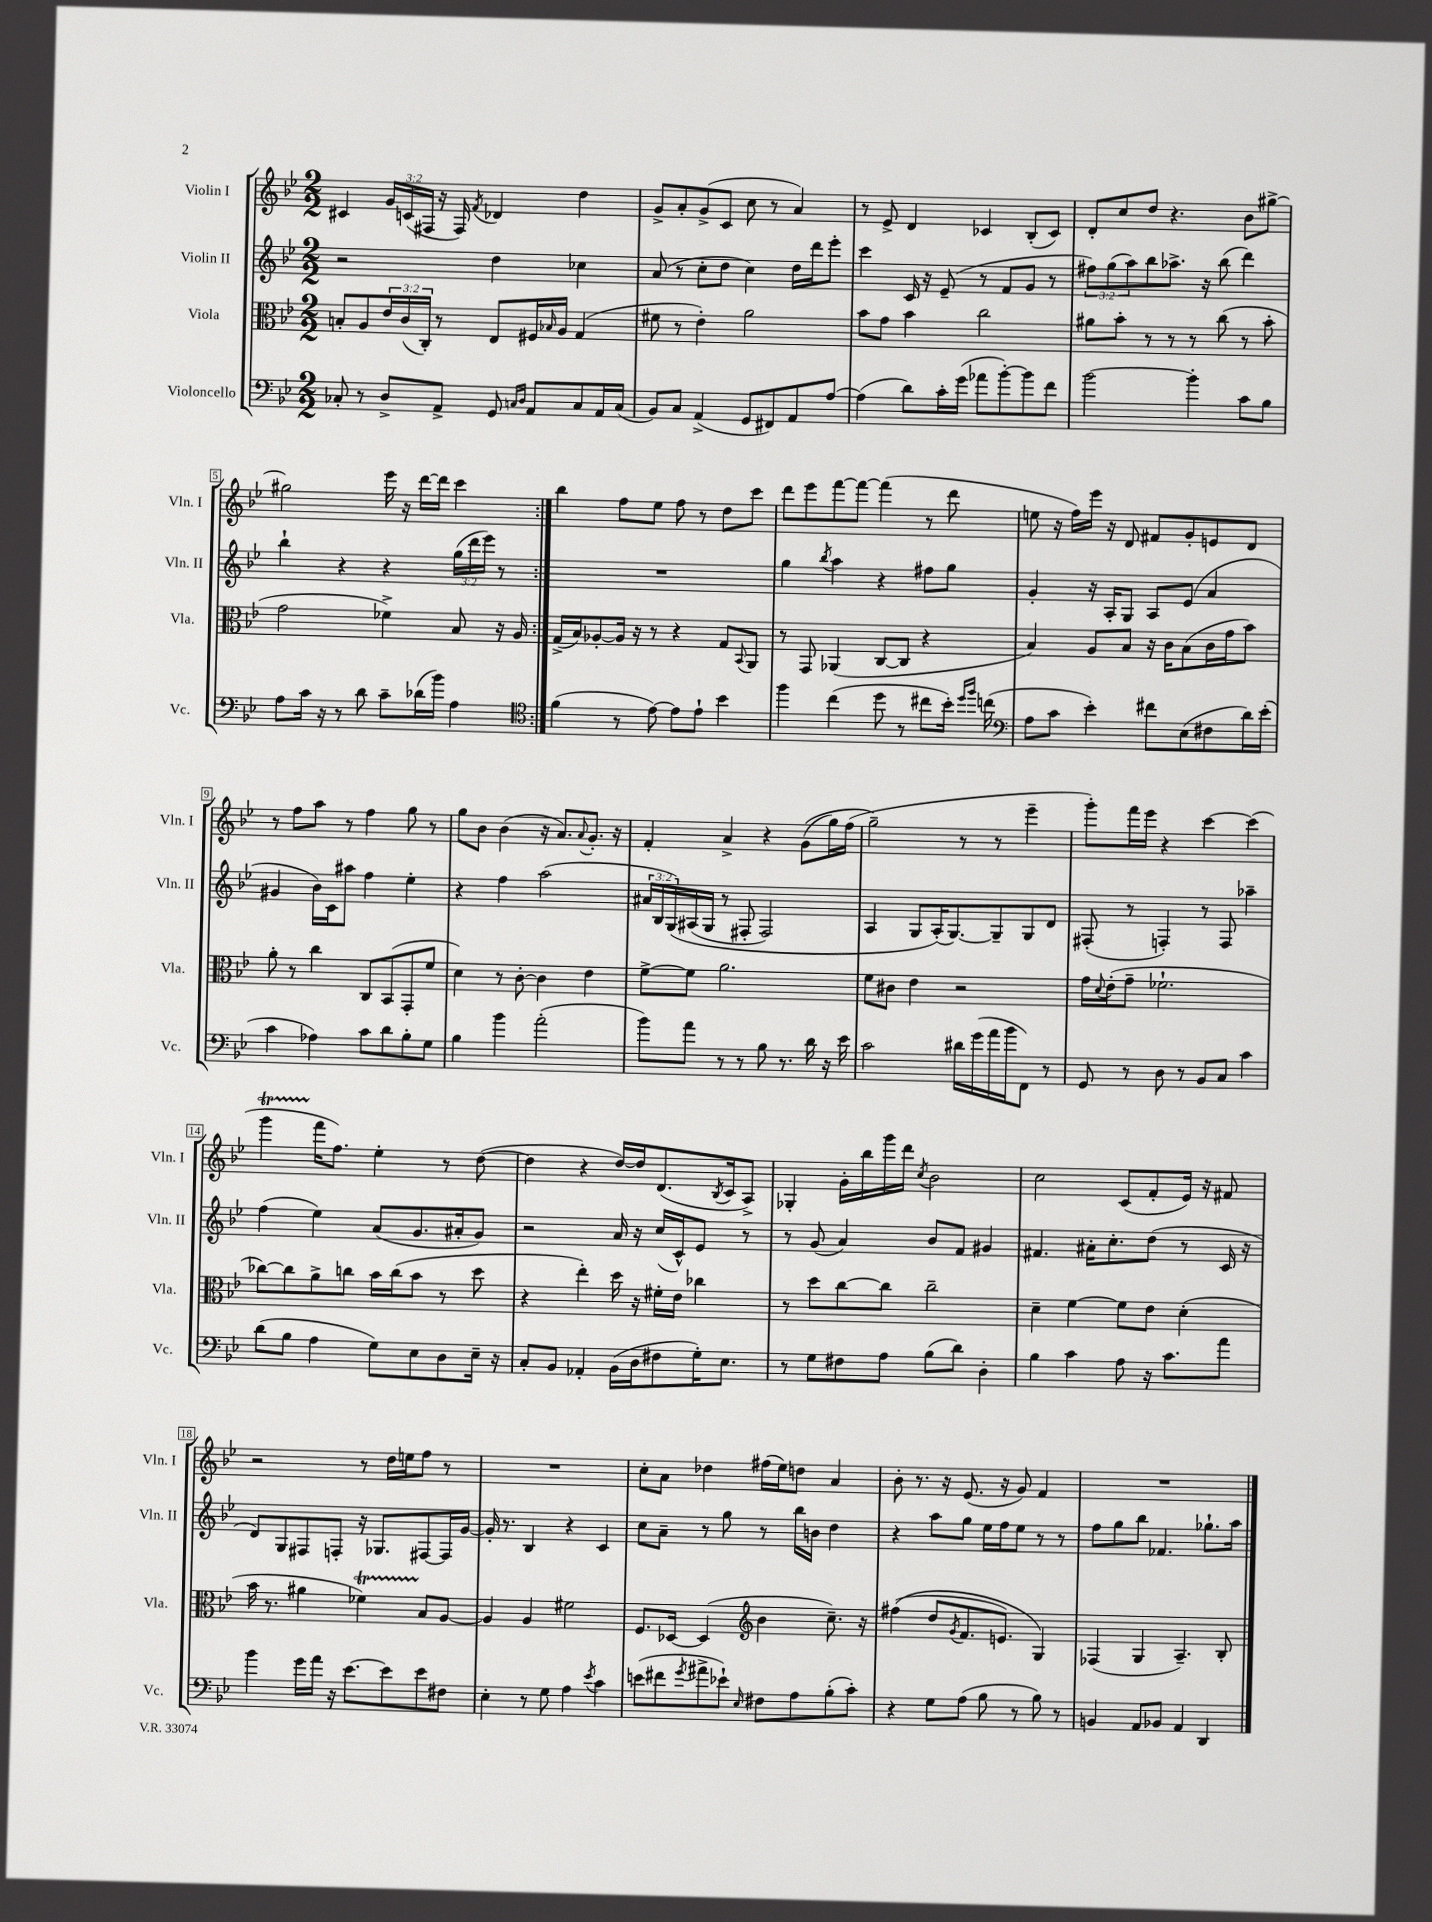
<<
\new StaffGroup <<
\new Staff = "s0" \with { instrumentName = "Violin I" shortInstrumentName = "Vln. I" } {
    \clef treble \key bes \major \numericTimeSignature \time 2/2 \override Staff.TupletNumber.text = #tuplet-number::calc-fraction-text
    \repeat volta 2 { cis'4 \tuplet 3/2 { g'16 c'16( fis16 } r16 fis16) \acciaccatura { f'8 } des'4 d''4 |
    g'8-> a'8-. g'8->( c'8 c''8 r8 a'4) |
    r8 ees'8-> d'4 ces'4 bes8-.( ces'8) |
    d'8-. c''8 d''8 r4. bes'8 gis''8~-> |
    gis''2 ees'''16 r16 d'''16~ d'''16 c'''4 | }
    bes''4 f''8 ees''8 f''8 r8 d''8 c'''8 |
    d'''8 ees'''8 f'''8~ f'''8~ f'''4( r8 d'''8 |
    e''8 r16 f''16) ees'''16 r16 d'8 fis'8 g'8-. e'8 d'8 |
    r8 f''8 a''8 r8 f''4 g''8 r8 |
    g''8 bes'8 bes'4( r16 a'8.) \appoggiatura { a'8 } g'8.-. r16 |
    f'4-. a'4-> r4 g'8(\( g''16) f''16( |
    g''2--\) r8 r8 ees'''4-- |
    g'''8-.) f'''16 ees'''16 r4 c'''4~ c'''4( |
    g'''4\startTrillSpan f'''16\stopTrillSpan f''8.) ees''4-. r8 d''8~( |
    d''4 r4 d''16~) d''16 d'8.( \acciaccatura { bes8 } c'16 a8->) |
    ges4-. g'16-. bes''16 g'''16 d'''16 \acciaccatura { c''8 } bes'2 |
    c''2 c'8( f'8-. ees'16) r16 fis'8 |
    r2 r8 d''16 e''16 f''8 r8 |
    R1 |
    c''8-. a'8 des''4 fis''16( ees''16) d''8 a'4 |
    bes'8-. r8. r16 ees'8.( r16 g'8) f'4 |
    R1 \bar "|." |
}
\new Staff = "s1" \with { instrumentName = "Violin II" shortInstrumentName = "Vln. II" } {
    \clef treble \key bes \major \numericTimeSignature \time 2/2 \override Staff.TupletNumber.text = #tuplet-number::calc-fraction-text
    \repeat volta 2 { r2 d''4 ces''4 |
    a'8( r8 c''8-. d''8 c''4) d''16 d'''16 ees'''8-. |
    c'''4 c'16 r16 ees'8--( r8 f'8 g'8 r8 |
    \tuplet 3/2 { fis''8) g''8( a''8) } bes''8 aes''8.-> r16 bes''8( d'''4) |
    bes''4-! r4 r4 \tuplet 3/2 { g''16( d'''16 ees'''16) } r8 | }
    R1 |
    g''4 \acciaccatura { bes''8 } a''4 r4 fis''8 g''8 |
    g'4-. r16 a16-. g8 a8 ees'8( a'4 |
    gis'4 bes'16) c'16 ais''8 f''4 ees''4-. |
    r4 f''4 a''2( |
    \tuplet 3/2 { ais'16 bes16 g16)\( } ais16( g16 r8 fis8-. fis2) |
    a4 g8 a16-.(\) g8.~) g8-- g8 d'8 |
    fis8-.( r8 f4-.) r8 f8 aes''4-- |
    f''4( ees''4) a'8( g'8. ais'16-. g'8) |
    r2 a'16 r16 c''16( c'16-^) ees'8 r8 |
    r8 g'8( a'4) bes'8 f'8 gis'4 |
    fis'4. ais'16-. c''8.-. d''8( r8 c'16 r16 |
    d'8) g8 fis8 f8-. r16 ges8. fis8~ fis16 g'16~ |
    g'16-. r8. bes4 r4 c'4 |
    c''8 a'8-- r8 g''8 r8 bes''16 b'16 d''4 |
    r4 a''8 g''8 ees''16 f''16 ees''8 r8 r8 |
    f''8 g''8 bes''8 fes'4. ges''8.-! a''16 \bar "|." |
}
\new Staff = "s2" \with { instrumentName = "Viola" shortInstrumentName = "Vla." } {
    \clef alto \key bes \major \numericTimeSignature \time 2/2 \override Staff.TupletNumber.text = #tuplet-number::calc-fraction-text
    \repeat volta 2 { b8-. a8 \tuplet 3/2 { ees'16 c'16( c16-.) } r8 ees8 fis16 \grace { bes16 } a16 g4( |
    fis'8 r8 ees'4-.) a'2 |
    bes'8 g'8 bes'4 c''2 |
    ais'8 bes'8-. r8 r8 r8 c''8( r8 bes'8-. |
    g'2 fes'4->) bes8 r16 a16 | }
    g16->( bes16) aes8~-. aes16 r16 r8 r4 g8 \appoggiatura { bes,8 } a,8 |
    r8 g,8 aes,4( c8~ c8 r4 |
    bes4) a8 bes8 r16 c'16 bes8( c'16 g'16 bes'8) |
    a'8-. r8 c''4 c8 bes,8( g,8-. f'8 |
    d'4) r8 c'8~-. c'4 ees'4 |
    f'8~-> f'8 a'2. |
    f'8 cis'8 ees'4 r2 |
    g'16 \appoggiatura { d'8 } ees'16-.( g'8-- fes'2.-! |
    ces''8~) ces''8 a'8-> c''8 bes'16 c''16( bes'8 r8 d''8 |
    r4 ees''4-.) d''16 r16 fis'16-. ees'16 ces''4 |
    r8 d''8 c''8~ c''8 c''2-- |
    d'4-- f'4~ f'8 ees'8 d'4-.( |
    bes'16 r8. ais'4 fes'4\startTrillSpan) bes8\stopTrillSpan a8~ |
    a4 a4 fis'2 |
    f8. des16~ des4( \clef treble bes'4 c''8.--) r16 |
    fis''4(\( d''8 \acciaccatura { g'8 } f'8. e'8.) g4\) |
    fes4( g4 a4.--) bes8-. \bar "|." |
}
\new Staff = "s3" \with { instrumentName = "Violoncello" shortInstrumentName = "Vc." } {
    \clef bass \key bes \major \numericTimeSignature \time 2/2
    \repeat volta 2 { ces8-. r8 d8-> a,8-> g,8 \grace { c16 d16 } a,8 c8 a,16 c16( |
    bes,8) c8 a,4->( g,8 fis,8) a,8 a8~ |
    a4( d'8) c'16-. g'16( aes'8 bes'8~-.) bes'8 f'8 |
    bes'2~ bes'4-. c'8 bes8 |
    a8 c'16 r16 r8 d'8 c'8-- des'16( bes'16) a4 | }
    \clef tenor f'4( r8 ees'8~) ees'8 ees'8-! bes'4 |
    f''4 c''4( d''8 r8 cis''8 bes'16-.) \grace { d''16 f''16 } c''16( |
    \clef bass a8 c'8 ees'4-.) fis'8 ees8( fis8 d'16) ees'16-.( |
    c'4 aes4) c'8 d'8 bes8-. g8 |
    bes4 bes'4 a'2-.( |
    bes'8) a'8 r8 r8 bes8 r8. d'16 r16 ees'16 |
    c'2 dis'16 g'16( a'16 bes'16 f,8) r8 |
    g,8 r8 d8 r8 bes,8 c8 c'4 |
    d'8( bes8 a4 g8) ees8 d8 ees16-- r16 |
    c8-. bes,8 aes,4-. bes,16( d16 fis8 g16-.) ees8. |
    r8 g8 fis8 a8 bes8( d'8) d4-. |
    bes4 c'4 a8 r16 c'8. a'8 |
    bes'4 g'16 a'16 r16 ees'8.~ ees'8 ees'8 fis8 |
    ees4-. r8 g8 a4 \acciaccatura { ees'8 } c'4 |
    e'8( fis'8 \acciaccatura { g'8 } ais'8-> ees'8-!) \grace { ees16 } fis8 a8 bes8-.( c'8-.) |
    r4 g8 a8( bes8 r8 bes8) r8 |
    b,4 a,8 bes,8 a,4 d,4 \bar "|." |
}
>>
>>
\layout { \context { \Score \override BarNumber.stencil = #(make-stencil-boxer 0.1 0.3 ly:text-interface::print) } }
